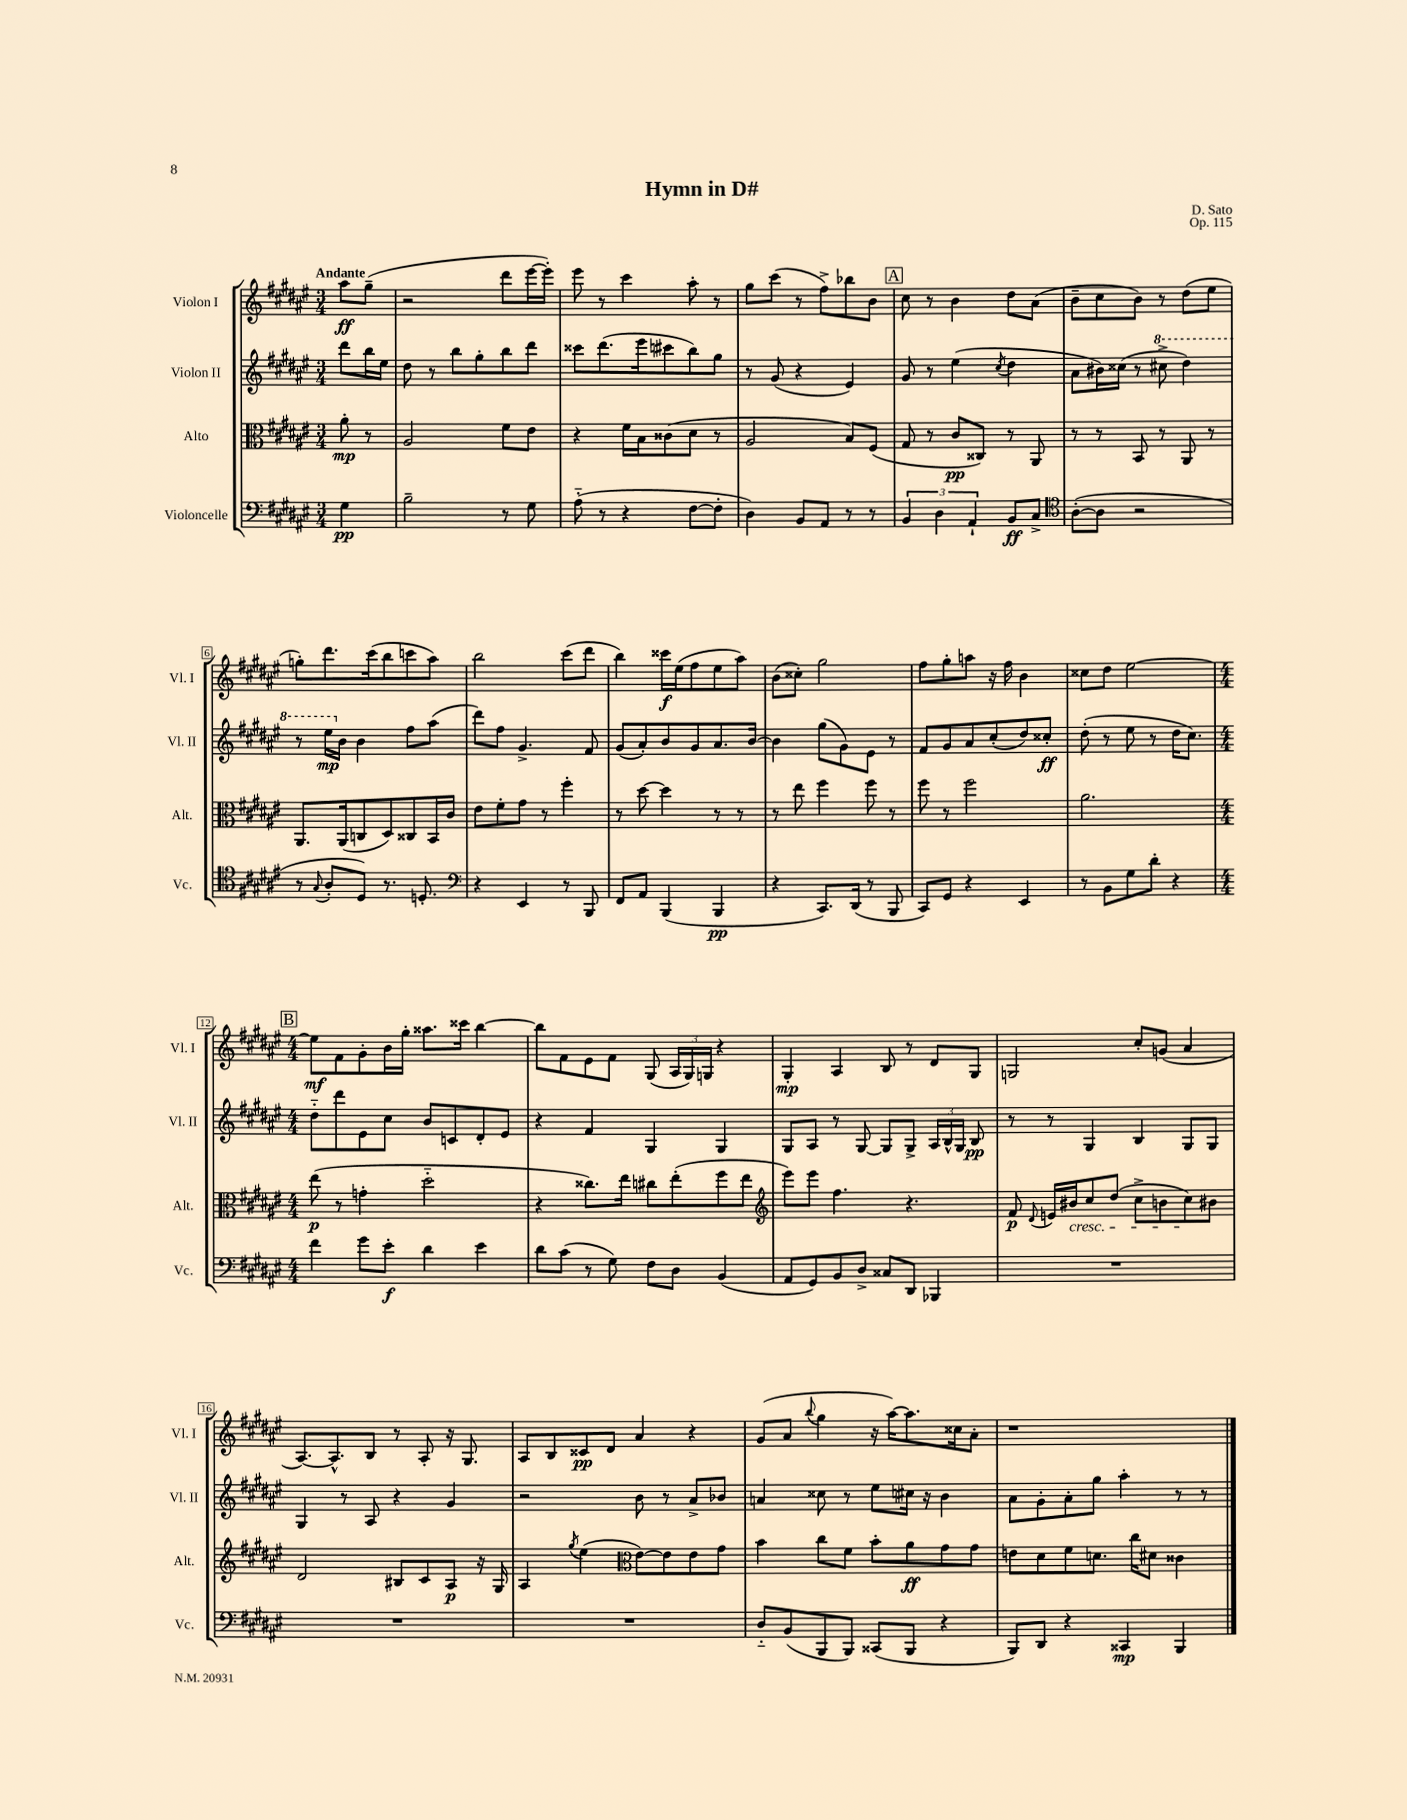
\header { title = "Hymn in D#" composer = "D. Sato" opus = "Op. 115" }
<<
\new StaffGroup <<
\new Staff = "s0" \with { instrumentName = "Violon I" shortInstrumentName = "Vl. I" } {
    \clef treble \key fis \major \numericTimeSignature \time 3/4 \partial 4 \tempo "Andante"
    \autoBeamOff ais''8[\ff gis''8]--( |
    r2 dis'''8[ eis'''16~ eis'''16]-.) |
    eis'''8 r8 cis'''4 ais''8-. r8 |
    gis''8[ cis'''8]( r8 fis''8[->) bes''8 b'8] |
    \mark \markup { \box "A" } cis''8 r8 b'4 dis''8[ ais'8]( |
    b'8[-- cis''8 b'8]) r8 dis''8[( eis''8] |
    g''8[-.) dis'''8. cis'''16( b''8 c'''8 ais''8]) |
    b''2 cis'''8[( dis'''8] |
    b''4) cisis'''16[\f eis''16( fis''8 eis''8 ais''8]) |
    b'8[( cisis''8]-.) gis''2 |
    fis''8[ gis''8-. a''8] r16 fis''16 b'4 |
    cisis''8[ dis''8] eis''2~ |
    \mark \markup { \box "B" } \numericTimeSignature \time 4/4 eis''8[\mf fis'8 gis'8-. b'16 gis''16]-. aisis''8.[ cisis'''16] b''4~ |
    b''8[ fis'8 eis'8 fis'8] gis8( \tuplet 3/2 { ais16[ gis16) g16] } r4 |
    gis4-.\mp ais4 b8 r8 dis'8[ gis8] |
    g2 cis''8[-. g'8]( ais'4 |
    ais8.[~) ais8.-^ b8] r8 ais8-. r16 gis8. |
    ais8[ b8 cisis'8\pp dis'8] ais'4 r4 |
    gis'8[( ais'8] \appoggiatura { b''8 } gis''4 r16 ais''16[~) ais''8. cisis''16 ais'8]-. |
    r1 \bar "|." |
}
\new Staff = "s1" \with { instrumentName = "Violon II" shortInstrumentName = "Vl. II" } {
    \clef treble \key fis \major \numericTimeSignature \time 3/4 \partial 4
    \autoBeamOff dis'''8[ b''16 eis''16] |
    dis''8 r8 b''8[ gis''8-. b''8 dis'''8] |
    cisis'''8[ dis'''8.( eis'''16 cis'''8 b''8) gis''8] |
    r8 gis'8( r4 eis'4) |
    \mark \markup { \box "A" } gis'8 r8 eis''4( \acciaccatura { cis''8 } dis''4 |
    ais'8[ bis'16) cisis''16]( r8 \ottava #1 cis'''!8-> dis'''4) |
    r8 eis'''16[\mp \ottava #0 b'16] b'4 fis''8[ ais''8]( |
    dis'''8[) fis''8] gis'4.-> fis'8 |
    gis'8[( ais'8-.) b'8 gis'8 ais'8. b'16]~ |
    b'4 gis''8[( gis'8) eis'8] r8 |
    fis'8[ gis'8 ais'8 cis''8-.( dis''8) cisis''8]-.\ff |
    dis''8-.( r8 eis''8 r8 dis''16[ cis''8.]) |
    \mark \markup { \box "B" } \numericTimeSignature \time 4/4 dis''8[-_ dis'''8 eis'8 cis''8] b'8[ c'8 dis'8-. eis'8] |
    r4 fis'4 gis4 gis4 |
    gis8[ ais8] r8 gis8~ gis8[ gis8]-> \tuplet 3/2 { ais16[ b16-^ gis16] } b8\pp |
    r8 r8 gis4 b4 gis8[ gis8] |
    gis4 r8 ais8 r4 gis'4 |
    r2 b'8 r8 ais'8[-> bes'8] |
    a'4 cisis''8 r8 eis''8[ cis''16] r16 b'4 |
    ais'8[ gis'8-. ais'8-. gis''8] ais''4-. r8 r8 \bar "|." |
}
\new Staff = "s2" \with { instrumentName = "Alto" shortInstrumentName = "Alt." } {
    \clef alto \key fis \major \numericTimeSignature \time 3/4 \partial 4
    \autoBeamOff ais'8-.\mp r8 |
    ais2 fis'8[ eis'8] |
    r4 fis'16[ b16 cisis'8( dis'8] r8 |
    ais2 b8[) fis8]( |
    \mark \markup { \box "A" } gis8 r8 cis'8[\pp cisis8]) r8 ais,8 |
    r8 r8 b,8 r8 ais,8 r8 |
    ais,8.[ ais,16( c8 dis8) cisis8 b,16 cis'16] |
    eis'8[ fis'8-. gis'8] r8 fis''4-. |
    r8 dis''8~ dis''4 r8 r8 |
    r8 eis''8 fis''4 fis''8 r8 |
    fis''8 r8 fis''2 |
    ais'2. |
    \mark \markup { \box "B" } \numericTimeSignature \time 4/4 eis''8\p( r8 g'4-. dis''2-_ |
    r4 cisis''8.[) eis''16] cis''8[ eis''8-.( fis''8 eis''8] |
    \clef treble eis'''8[) eis'''8] fis''4. r4. |
    fis'8\p \appoggiatura { dis'8 } e'16[ bis'16\cresc cis''8 dis''8]( cis''8[-> b'8 cis''8\!) bis'8] |
    dis'2 bis8[ cis'8 ais8]\p r16 gis16 |
    ais4 \acciaccatura { gis''8 } eis''4( \clef alto eis'8[~) eis'8 eis'8 gis'8] |
    b'4 cis''8[ fis'8] b'8[-. ais'8\ff gis'8 gis'8] |
    e'8[ dis'8 fis'8 d'8.] cis''16[ dis'8] cisis'4 \bar "|." |
}
\new Staff = "s3" \with { instrumentName = "Violoncelle" shortInstrumentName = "Vc." } {
    \clef bass \key fis \major \numericTimeSignature \time 3/4 \partial 4
    \autoBeamOff gis4\pp |
    b2-- r8 gis8 |
    ais8-_( r8 r4 fis8[~ fis8]-. |
    dis4) b,8[ ais,8] r8 r8 |
    \mark \markup { \box "A" } \tuplet 3/2 { b,4 dis4 ais,4-! } b,8[\ff cis8]-> |
    \clef tenor ais8[~-.( ais8] r2 |
    r8 \appoggiatura { gis8 } ais8[-. dis8]) r8. d8.-. |
    \clef bass r4 eis,4 r8 b,,8 |
    fis,8[ ais,8] b,,4( b,,4\pp |
    r4 cis,8.[) dis,16]( r8 b,,8 |
    cis,8[) gis,8] r4 eis,4 |
    r8 b,8[ gis8 dis'8]-. r4 |
    \mark \markup { \box "B" } \numericTimeSignature \time 4/4 fis'4 gis'8[ eis'8]-.\f dis'4 eis'4 |
    dis'8[ cis'8]( r8 gis8) fis8[ dis8] b,4( |
    ais,8[ gis,8) b,8 dis8]-> cisis8[ dis,8] bes,,4 |
    R1 |
    R1 |
    R1 |
    dis8[-_ b,8( b,,8 b,,8]) cisis,8[( b,,8] r4 |
    b,,8[) dis,8] r4 cisis,4\mp b,,4 \bar "|." |
}
>>
>>
\layout { \context { \Score \override BarNumber.stencil = #(make-stencil-boxer 0.1 0.3 ly:text-interface::print) } }
